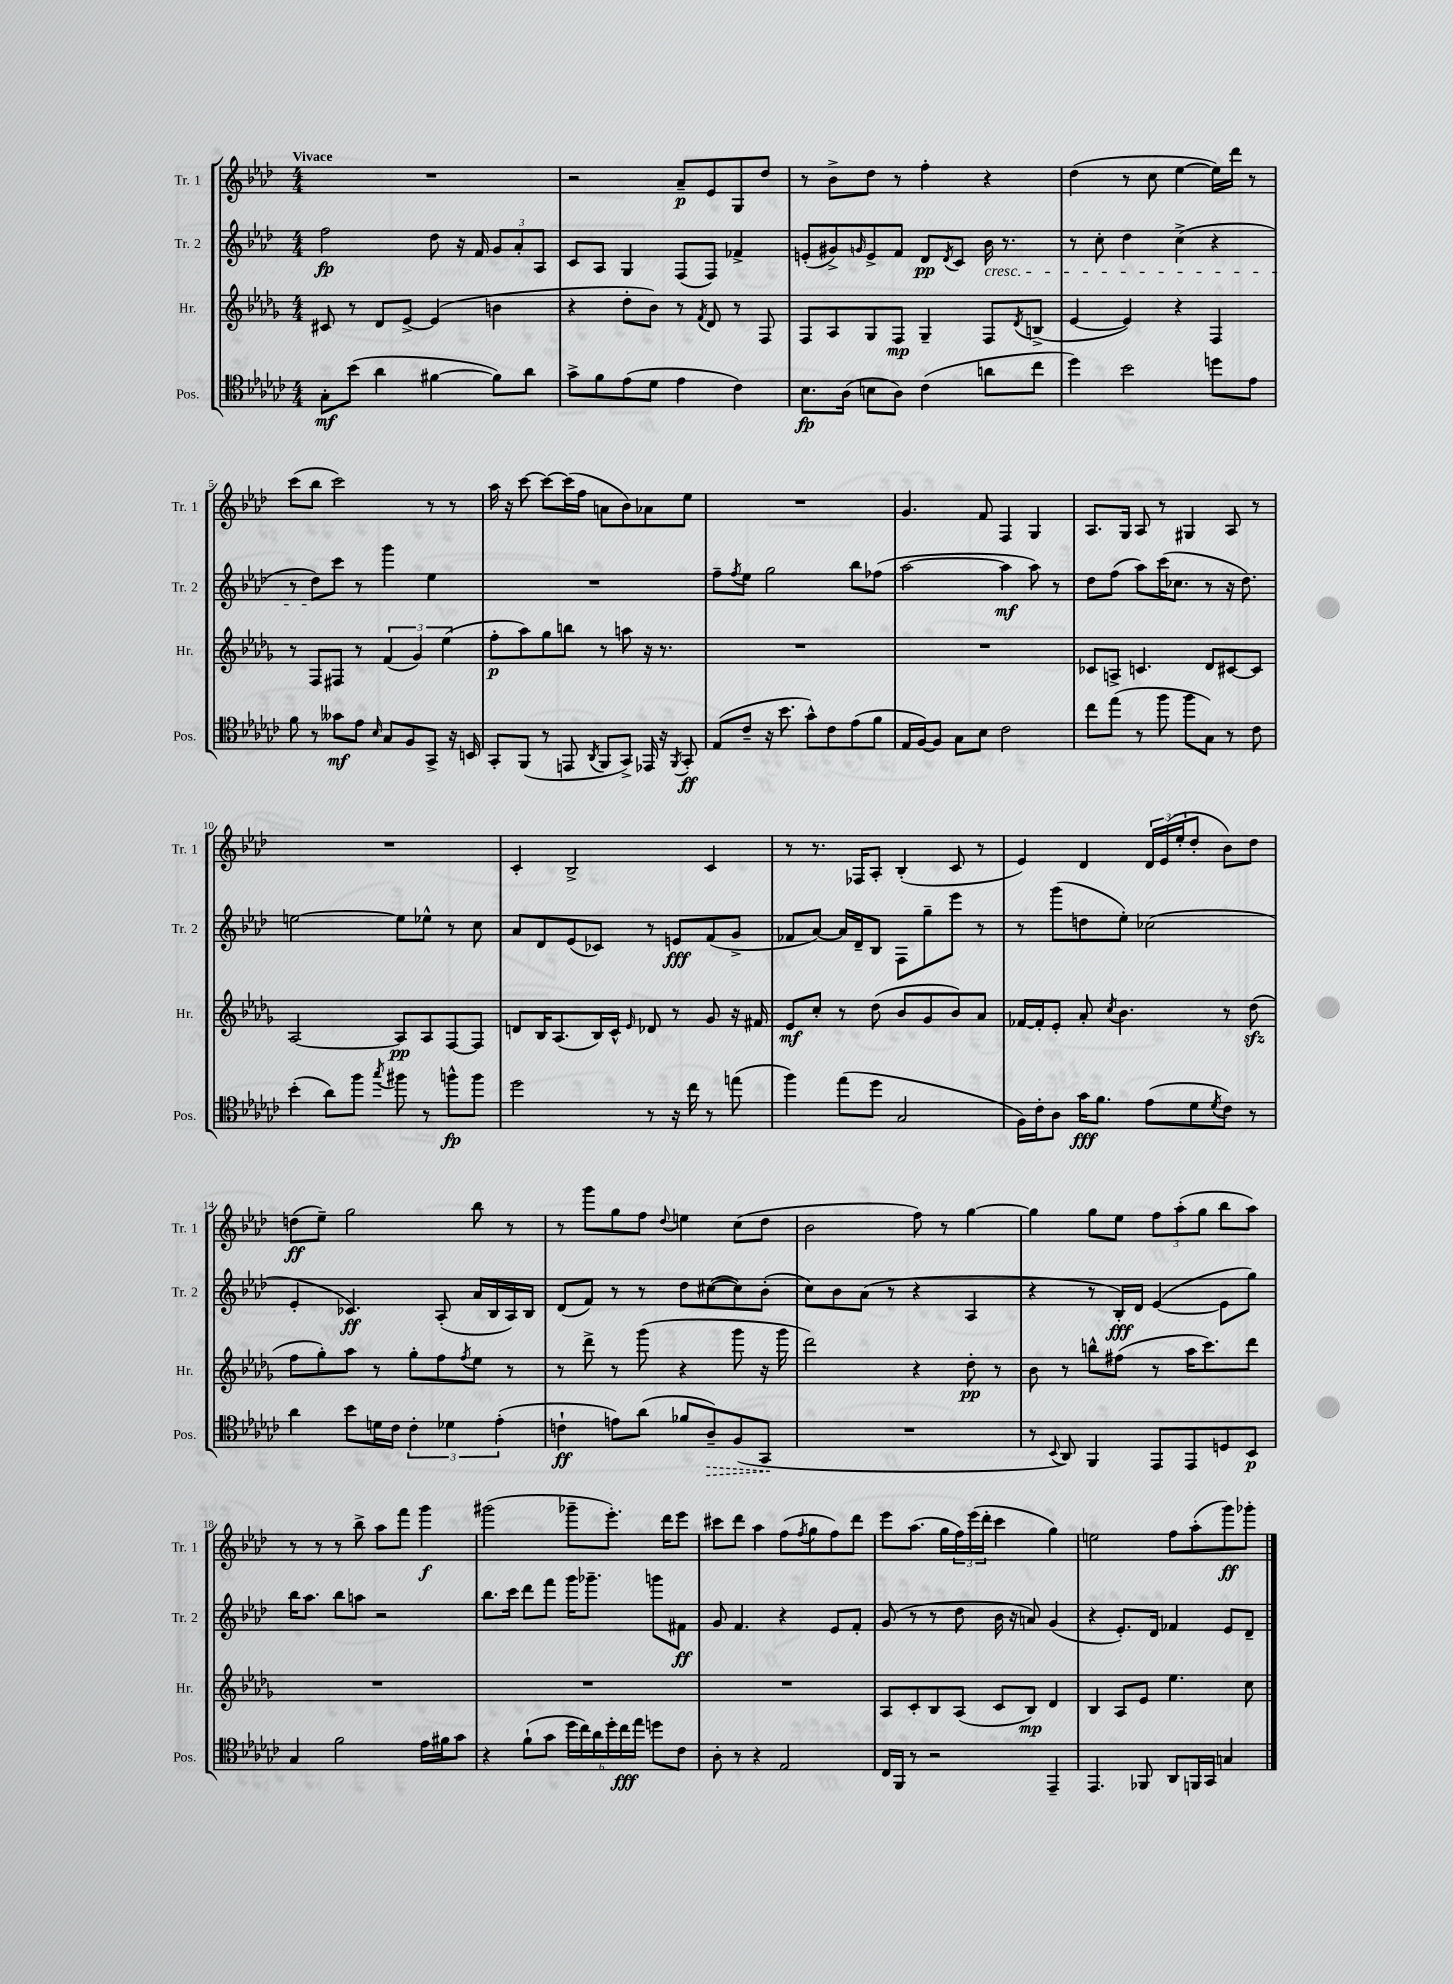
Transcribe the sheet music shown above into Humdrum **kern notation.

**kern	**dynam	**kern	**dynam	**kern	**dynam	**kern	**dynam
*part4	*part4	*part3	*part3	*part2	*part2	*part1	*part1
*staff4	*staff4	*staff3	*staff3	*staff2	*staff2	*staff1	*staff1
*I"Pos.	*	*I"Hr.	*	*I"Tr. 2	*	*I"Tr. 1	*
*I'Pos.	*	*I'Hr.	*	*I'Tr. 2	*	*I'Tr. 1	*
*clefC4	*	*clefG2	*	*clefG2	*	*clefG2	*
*k[b-e-a-d-g-c-]	*	*k[b-e-a-d-g-]	*	*k[b-e-a-d-]	*	*k[b-e-a-d-]	*
*M4/4	*	*M4/4	*	*M4/4	*	*M4/4	*
=1	=1	=1	=1	=1	=1	=1	=1
!	!	!	!	!	!	!LO:TX:a:B:t=Vivace	!
8G-'\L	mf	8c#X/	.	2ff\	fp	1r	.
(8b-\J	.	8r	.	.	.	.	.
4a-\	.	8d-/L	.	.	.	.	.
.	.	[8e-^/J	.	.	.	.	.
[4f#X\	.	(4e-/]	.	8dd-\	.	.	.
.	.	.	.	16r	.	.	.
.	.	.	.	16f/	.	.	.
8f#\L])	.	4bn\	.	12g/L	.	.	.
.	.	.	.	12a-'/	.	.	.
8a-\J	.	.	.	.	.	.	.
.	.	.	.	12A-/J	.	.	.
=2	=2	=2	=2	=2	=2	=2	=2
8g-^\L	.	4r	.	8c/L	.	2r	.
8f\	.	.	.	8A-/J	.	.	.
(8e-\	.	8dd-'\L	.	4G/	.	.	.
8d-\J	.	8b-\J)	.	.	.	.	.
4e-\	.	8r	.	(8F/L	.	8a-~/L	p
.	.	8qf/	.	.	.	.	.
.	.	8d-/	.	8F/J)	.	8e-/	.
4c-\)	.	8r	.	4f-X^/	.	8G/	.
.	.	8F/	.	.	.	8dd-/J	.
=3	=3	=3	=3	=3	=3	=3	=3
8.B-\L	fp	8F/L	.	(8en'/L	.	8r	.
.	.	8A-/	.	8g#X^/)	.	8b-^\L	.
(16A-\Jk	.	.	.	.	.	.	.
.	.	.	.	16qqgn/	.	.	.
8Bn\L	.	8G-/	.	8e^/	.	8dd-\J	.
8A-\J)	.	8F/J	mp	8f/J	.	8r	.
(4c-\	.	4G-~/	.	8d-/L	pp	4ff'\	.
.	.	.	.	8qd-/	.	.	.
.	.	.	.	8c/J	.	.	.
!	!	!	!	!LO:TX:b:i:t=cresc.	!	!	!
8an\L	.	8F/L	.	16b-\	.	4r	.
.	.	.	.	8.r	.	.	.
.	.	8qd-/	.	.	.	.	.
8cc-\J	.	(8Bn^/J	.	.	.	.	.
=4	=4	=4	=4	=4	=4	=4	=4
4dd-\)	.	[4e-/	.	8r	.	(4dd-\	.
.	.	.	.	8cc'\	.	.	.
2b-\	.	4e-/])	.	4dd-\	.	8r	.
.	.	.	.	.	.	8cc\	.
.	.	4r	.	(4cc^\	.	[4ee-\	.
8ddn\L	.	4F/	.	4r	.	16ee-\LL])	.
.	.	.	.	.	.	16ddd-\JJ	.
8e-\J	.	.	.	.	.	8r	.
!!LO:LB:g=z
=5	=5	=5	=5	=5	=5	=5	=5
8f\	.	8r	.	8r	.	(8ccc\L	.
8r	.	8F/L	.	8dd-\L)	.	8bb-\J	.
8g--X\L	mf	8F#X/J	.	8ccc\J	.	2ccc\)	.
8e-\J	.	8r	.	8r	.	.	.
16qqB-/	.	.	.	.	.	.	.
8G-/L	.	(6f/	.	4ggg\	.	.	.
8F/	.	.	.	.	.	.	.
.	.	6g-/)	.	.	.	.	.
8GG-^/J	.	.	.	4ee-\	.	8r	.
.	.	(6ee-\	.	.	.	.	.
16r	.	.	.	.	.	8r	.
16BBn/	.	.	.	.	.	.	.
=6	=6	=6	=6	=6	=6	=6	=6
8GG-'/L	.	8ff'\L	p	1r	.	16aa-\	.
.	.	.	.	.	.	16r	.
(8FF/J	.	8aa-\)	.	.	.	[8ccc\	.
8r	.	8gg-\	.	.	.	8ccc\L_	.
8EEn/	.	8bbn\J	.	.	.	(16ccc\L]	.
.	.	.	.	.	.	16ff\JJ	.
8qAA-/	.	.	.	.	.	.	.
8FF/L	.	8r	.	.	.	8an\L	.
8GG-^/J)	.	8aan\	.	.	.	8b-\)	.
16EE-X/	.	16r	.	.	.	8a-X\	.
16r	.	8.r	.	.	.	.	.
8qFF/	.	.	.	.	.	.	.
8GG-'/	ff	.	.	.	.	8ee-\J	.
=7	=7	=7	=7	=7	=7	=7	=7
(8E-/L	.	1r	.	8ff~\L	.	1r	.
.	.	.	.	8qff/	.	.	.
8c-~/J	.	.	.	8ee-\J	.	.	.
16r	.	.	.	2gg\	.	.	.
8.b-\	.	.	.	.	.	.	.
8g-^^\L)	.	.	.	.	.	.	.
8c-\	.	.	.	.	.	.	.
(8e-\	.	.	.	8bb-\L	.	.	.
8f\J	.	.	.	(8ff-X\J	.	.	.
=8	=8	=8	=8	=8	=8	=8	=8
16E-/LL	.	1r	.	[2aa-\	.	4.g/	.
[16F/J)	.	.	.	.	.	.	.
8F/J]	.	.	.	.	.	.	.
8G-\L	.	.	.	.	.	.	.
8B-\J	.	.	.	.	.	8f/	.
2c-\	.	.	.	4aa-\]	mf	4F/	.
.	.	.	.	8aa-\)	.	4G/	.
.	.	.	.	8r	.	.	.
=9	=9	=9	=9	=9	=9	=9	=9
8cc-\L	.	8c-X/L	.	8dd-\L	.	8.A-/L	.
(8ee-\J	.	8An^/J	.	(8ff\J	.	.	.
.	.	.	.	.	.	16G/Jk	.
8r	.	4.cn/	.	8aa-\L)	.	8A-/	.
8ff\	.	.	.	(16ccc\K	.	8r	.
.	.	.	.	8.cc-X\J	.	.	.
8ff\L	.	.	.	.	.	4G#X/	.
8G-\J)	.	8d-/L	.	8r	.	.	.
8r	.	[8c#X/	.	16r	.	8A-/	.
.	.	.	.	8.dd-\)	.	.	.
8c-\	.	8c#/J]	.	.	.	8r	.
!!LO:LB:g=z
=10	=10	=10	=10	=10	=10	=10	=10
(4b-'\	.	[2A-/	.	[2een\	.	1r	.
8a-\L)	.	.	.	.	.	.	.
8ff\J	.	.	.	.	.	.	.
8qgg-/	.	.	.	.	.	.	.
8ff#X\	.	8A-/L]	pp	8ee\L]	.	.	.
8r	.	8A-/	.	8ee-X^^\J	.	.	.
8ffn^^\L	fp	[8F/	.	8r	.	.	.
8ff\J	.	8F/J]	.	8cc\	.	.	.
=11	=11	=11	=11	=11	=11	=11	=11
2dd-\	.	8dn/L	.	8a-/L	.	4c'/	.
.	.	16B-/K	.	8d-/	.	.	.
.	.	(8.A-/	.	.	.	.	.
.	.	.	.	(8e-/	.	2B-^/	.
.	.	16B-/L)	.	8c-X/J)	.	.	.
.	.	16c^^/JJ	.	.	.	.	.
.	.	16qqe-/	.	.	.	.	.
8r	.	8d-X/	.	8r	.	.	.
16r	.	8r	.	8en/L	fff	.	.
16cc-\	.	.	.	.	.	.	.
8r	.	8g-/	.	(8f/	.	4c/	.
(8een\	.	16r	.	8g^/J	.	.	.
.	.	16f#X/	.	.	.	.	.
=12	=12	=12	=12	=12	=12	=12	=12
4ff\)	.	8e-/L	mf	8f-X/L	.	8r	.
.	.	8cc'/J	.	[8a-/J)	.	8.r	.
(8ee-\L	.	8r	.	16a-/LL]	.	.	.
.	.	.	.	16d-~/J	.	16F-X/KL	.
8dd-\J	.	(8dd-\	.	8B-/J	.	8A-'/J	.
2G-/	.	8b-/L	.	8F\L	.	(4B-'/	.
.	.	8g-/	.	8gg~\	.	.	.
.	.	8b-/)	.	8eee-\J	.	8c/	.
.	.	8a-/J	.	8r	.	8r	.
=13	=13	=13	=13	=13	=13	=13	=13
16F\LL)	.	[16f-X/LL	.	8r	.	4e-/)	.
16c-'\J	.	16f-'/J]	.	.	.	.	.
8A-\J	.	8e-'/J	.	(8ggg\L	.	.	.
16g-\KL	fff	8a-'/	.	8ddn\	.	4d-/	.
8.f\J	.	.	.	.	.	.	.
.	.	8qcc/	.	.	.	.	.
.	.	4.b-\	.	8ee-'\J)	.	.	.
(8e-\L	.	.	.	(2cc-X\	.	24d-/LL	.
.	.	.	.	.	.	(24e-/	.
.	.	.	.	.	.	24ee-'/J	.
8d-\	.	.	.	.	.	8dd-'/J	.
8qd-/	.	.	.	.	.	.	.
8c-\J)	.	8r	.	.	.	8b-\L)	.
8r	.	(8dd-zz\	.	.	.	8dd-\J	.
!!LO:LB:g=z
=14	=14	=14	=14	=14	=14	=14	=14
4a-\	.	8ff\L	.	4e-'/	.	(8ddn\L	ff
.	.	8gg-'\)	.	.	.	8ee-~\J)	.
8b-\L	.	8aa-\J	.	4.c-X/)	ff	2gg\	.
16dn\L	.	8r	.	.	.	.	.
16c-\JJ	.	.	.	.	.	.	.
6c-'\	.	8gg-'\L	.	.	.	.	.
.	.	8ff\	.	(8A-'/	.	.	.
6d-X\	.	.	.	.	.	.	.
.	.	8qff/	.	.	.	.	.
.	.	8ee-\J	.	16a-/LL	.	8bb-\	.
.	.	.	.	16B-/	.	.	.
(6e-'\	.	.	.	.	.	.	.
.	.	8r	.	16A-/)	.	8r	.
.	.	.	.	16B-/JJ	.	.	.
=15	=15	=15	=15	=15	=15	=15	=15
4cn`\	ff	8r	.	(8d-/L	.	8r	.
.	.	8ddd-^\	.	8f/J)	.	8ggg\L	.
8en\L)	.	8r	.	8r	.	8gg\	.
(8a-\J	.	(8ggg-\	.	8r	.	8ff\J	.
.	.	.	.	.	.	8qqdd-/	.
8f-X/L	.	4r	.	8dd-\L	.	4een\	.
!	!LO:HP:b	!	!	!	!	!	!
8A-~/)	>	.	.	([8cc#X\	.	.	.
(8F/	.	8ggg-\	.	8cc#\])	.	(8cc\L	.
8GG-/J	.	16r	.	(8b-'\J	.	8dd-\J	.
.	.	16ggg-\	.	.	.	.	.
.	]	.	.	.	.	.	.
=16	=16	=16	=16	=16	=16	=16	=16
1r	.	2ddd-\)	.	8cc\L)	.	2b-\	.
.	.	.	.	8b-\	.	.	.
.	.	.	.	(8a-\J	.	.	.
.	.	.	.	8r	.	.	.
.	.	4r	.	4r	.	8ff\)	.
.	.	.	.	.	.	8r	.
.	.	8dd-'\	pp	4A-/	.	[4gg\	.
.	.	8r	.	.	.	.	.
=17	=17	=17	=17	=17	=17	=17	=17
8r	.	8b-\	.	4r	.	4gg\]	.
8qqBB-/	.	.	.	.	.	.	.
8AA-/)	.	8r	.	.	.	.	.
4FF/	.	8bbn^^\L	.	8r	.	8gg\L	.
.	.	(8ff#X\J	.	16B-'/LL)	fff	8ee-\J	.
.	.	.	.	16d-/JJ	.	.	.
8EE-/L	.	8r	.	([4e-/	.	12ff\L	.
.	.	.	.	.	.	(12aa-'\	.
8EE-/	.	16aa-\KL	.	.	.	.	.
.	.	.	.	.	.	12gg\J	.
.	.	8.ccc\)	.	.	.	.	.
8Dn/	.	.	.	8e-\L]	.	8bb-\L	.
8BB-/J	p	8ddd-\J	.	8gg\J)	.	8aa-\J)	.
!!LO:LB:g=z
=18	=18	=18	=18	=18	=18	=18	=18
4G-/	.	1r	.	16bb-\KL	.	8r	.
.	.	.	.	8.aa-\J	.	.	.
.	.	.	.	.	.	8r	.
2f\	.	.	.	8bb-\L	.	8r	.
.	.	.	.	8aan\J	.	8bb-^\	.
.	.	.	.	2r	.	8aa-\L	.
.	.	.	.	.	.	8fff\J	.
16e-\LL	.	.	.	.	.	4ggg\	f
16f#X\J	.	.	.	.	.	.	.
8g-\J	.	.	.	.	.	.	.
=19	=19	=19	=19	=19	=19	=19	=19
4r	.	1r	.	8.bb-\L	.	(2ggg#X\	.
.	.	.	.	16ccc\Jk	.	.	.
(8f`\L	.	.	.	8ddd-\L	.	.	.
8g-\J	.	.	.	8fff\J	.	.	.
24dd-\LL	.	.	.	16ggg\KL	.	8ggg-X~\L	.
24cc-\)	.	.	.	.	.	.	.
.	.	.	.	8.ggg-X~\J	.	.	.
24a-\	.	.	.	.	.	.	.
24dd-'\	.	.	.	.	.	8.eee-'\J)	.
24cc-\	fff	.	.	.	.	.	.
24ee-\JJ	.	.	.	.	.	.	.
8ddn\L	.	.	.	8gggn\L	.	.	.
.	.	.	.	.	.	16ddd-\KL	.
8c-\J	.	.	.	8f#X\J	ff	8eee-\J	.
=20	=20	=20	=20	=20	=20	=20	=20
8A-'\	.	1r	.	8g/	.	8ccc#X\L	.
8r	.	.	.	4.f/	.	8ddd-\J	.
4r	.	.	.	.	.	4aa-\	.
2E-/	.	.	.	4r	.	(8ff\L	.
.	.	.	.	.	.	8qff/	.
.	.	.	.	.	.	8gg\	.
.	.	.	.	8e-/L	.	8ff\)	.
.	.	.	.	8f'/J	.	8ddd-\J	.
=21	=21	=21	=21	=21	=21	=21	=21
16C-/LL	.	8A-/L	.	(8g/	.	8eee-\L	.
16FF/JJ	.	.	.	.	.	.	.
8r	.	8c'/	.	8r	.	(8.aa-\J	.
2r	.	8B-/	.	8r	.	.	.
.	.	.	.	.	.	16gg\LL	.
.	.	(8A-/J	.	8dd-\	.	24ff\)	.
.	.	.	.	.	.	(24eee-\	.
.	.	.	.	.	.	24ddd-'\JJ	.
.	.	8c/L	.	16b-\	.	4ccc\	.
.	.	.	.	16r	.	.	.
.	.	8B-/J)	mp	8an/)	.	.	.
4EE-~/	.	4d-/	.	(4g/	.	4gg\)	.
=22	=22	=22	=22	=22	=22	=22	=22
4.EE-/	.	4B-/	.	4r	.	2een\	.
.	.	8A-/L	.	8.e-'/L)	.	.	.
8FF-X/	.	8e-/J	.	.	.	.	.
.	.	.	.	16d-/Jk	.	.	.
8AA-/L	.	4.ee-\	.	4f-X/	.	8ff\L	.
16FFn/L	.	.	.	.	.	(8aa-'\	.
16GG-/JJ	.	.	.	.	.	.	.
4Gn/	.	.	.	8e-/L	.	8ggg\)	ff
.	.	8cc\	.	8d-~/J	.	8ggg-X'\J	.
==	==	==	==	==	==	==	==
*-	*-	*-	*-	*-	*-	*-	*-
